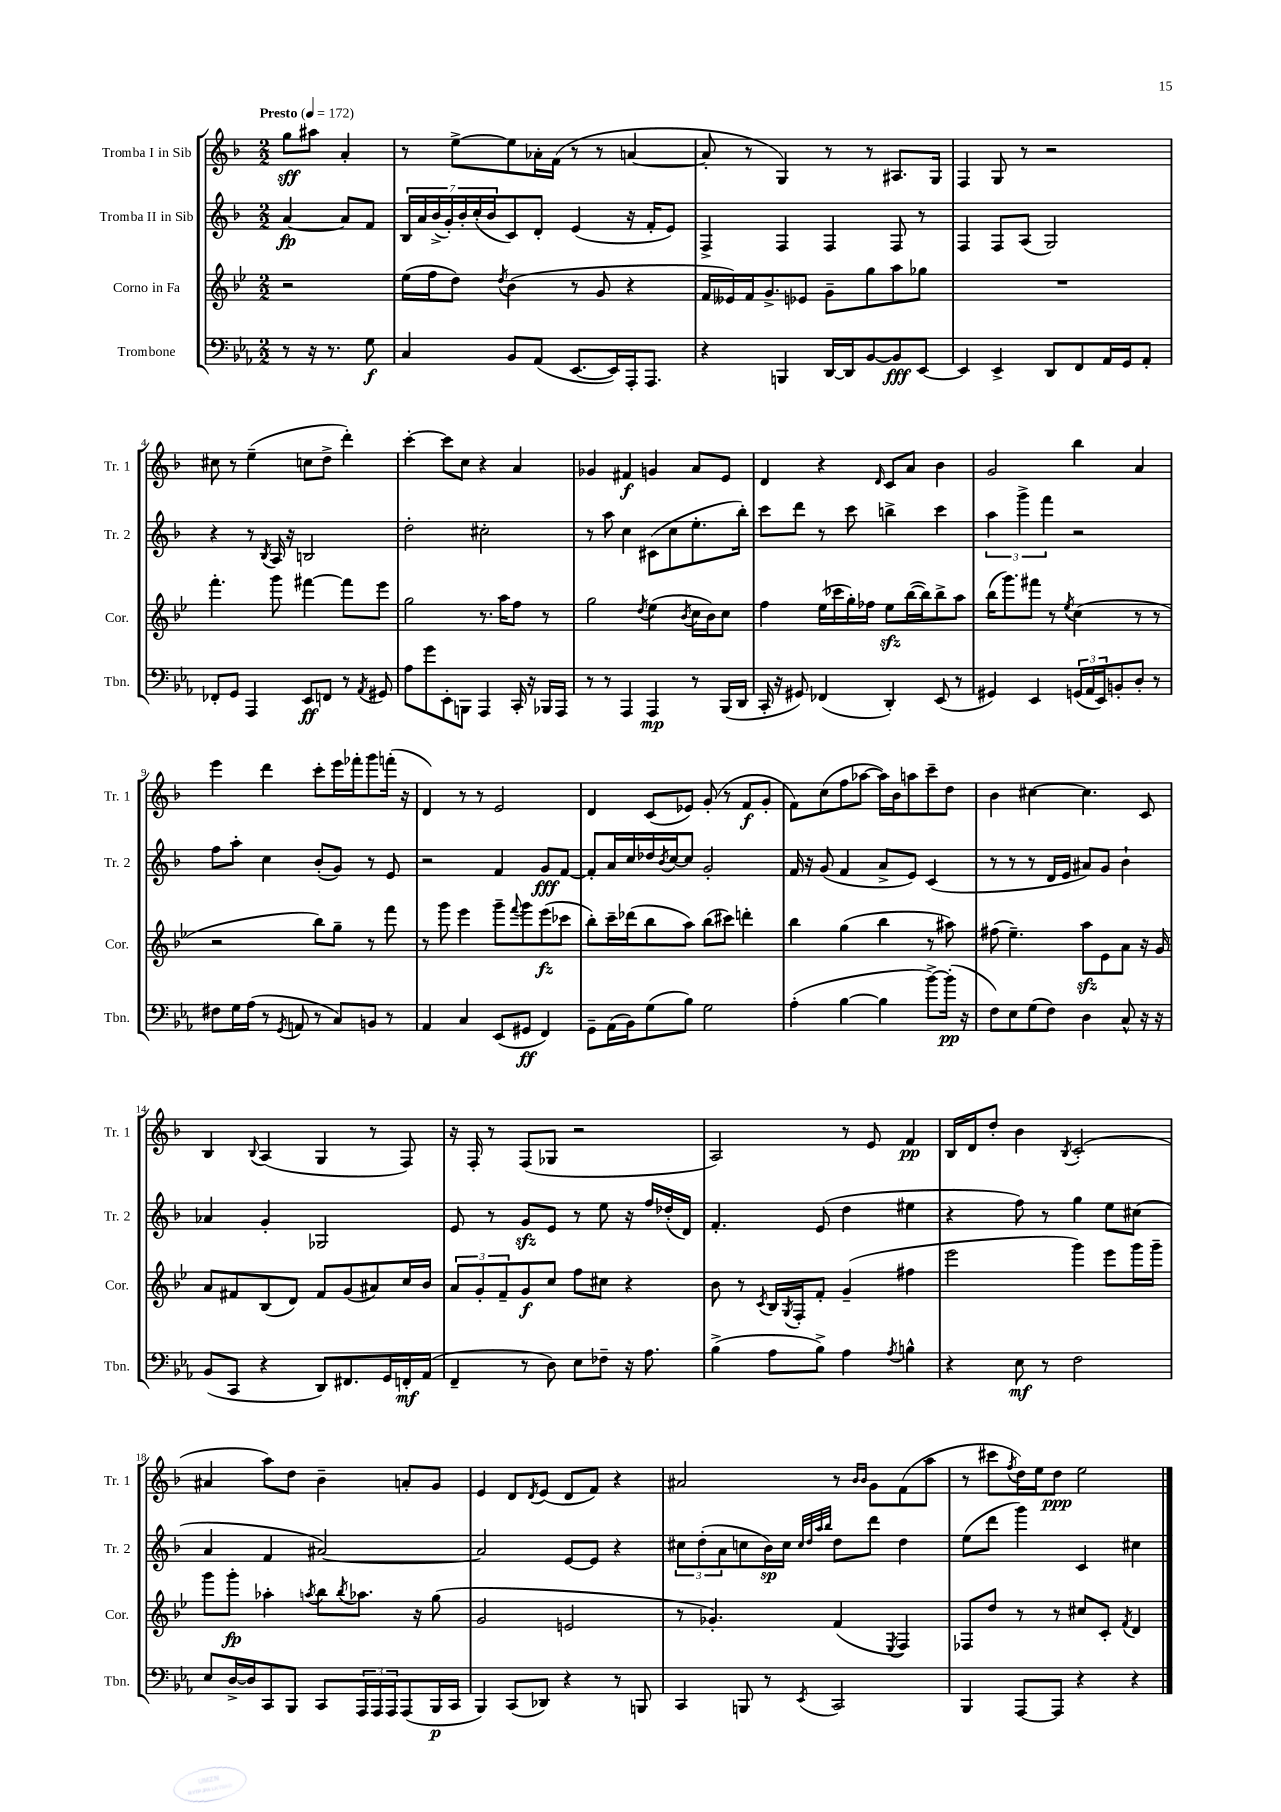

**kern	**kern	**kern	**kern
*staff4	*staff3	*staff2	*staff1
*clefF4	*clefG2	*clefG2	*clefG2
*k[b-e-a-]	*k[b-e-]	*k[b-]	*k[b-]
*M2/2	*M2/2	*M2/2	*M2/2
*MM172	*MM172	*MM172	*MM172
8r	2r	[4a	8gg
16r	.	.	8aa#
8.r	.	.	.
.	.	8a]	4a'
8G	.	8f	.
=	=	=	=
4C	(16ee-	28B-	8r
.	.	28a	.
.	16ff	.	.
.	.	(28b-^	.
.	.	28g')	.
.	8dd)	.	[8ee^
.	.	28b-'	.
.	.	(28cc'	.
.	.	28b-	.
.	8qdd	.	.
8BB-	(4b-	8c)	8ee]
(8AA-	.	8d'	16a-'
.	.	.	(16f
[8.EE-	8r	(4e	8r
.	8g	.	8r
16EE-])	.	.	.
16AAA-'	4r	16r	[4a
8.AAA-	.	16f'	.
.	.	8e)	.
=	=	=	=
4r	16f	4F^	8a']
.	16e--)	.	.
.	16f	.	8r
.	8.g^	.	.
4BBB	.	4F	4G)
.	8e-	.	.
[16DD	8g~	4F	8r
16DD]	.	.	.
[8BB-	8gg	.	8r
8BB-]	8aa	8F	8.A#
[8EE-	8gg-	8r	.
.	.	.	16G
=	=	=	=
4EE-]	1r	4F	4F
4EE-^	.	8F	8G
.	.	(8A	8r
8DD	.	2G)	2r
8FF	.	.	.
16AA-	.	.	.
16GG	.	.	.
8AA-'	.	.	.
=	=	=	=
8FF-'	4.fff'	4r	8cc#
8GG	.	.	8r
4AAA-	.	8r	(4ee~
.	.	8qB-	.
.	8ggg	16A	.
.	.	16r	.
8EE-	[4fff#	2B	8cc
8FF	.	.	8dd^
8r	8fff#]	.	4ddd')
8qAA-	.	.	.
8GG#	8eee-	.	.
=	=	=	=
8A-	2gg	2dd'	[4ccc'
8g	.	.	.
8EE-'	.	.	8ccc]
8BBB	.	.	8cc
4AAA-	8.r	2cc#'	4r
.	16aa	.	.
16CC'	8ff	.	4a
16r	.	.	.
16BBB-	8r	.	.
16AAA-	.	.	.
=	=	=	=
8r	2gg	8r	4g-
8r	.	8aa	.
4AAA-	.	4cc	4f#
.	8qdd	.	.
4AAA-	(4ee-	(8c#	4g
.	.	8cc	.
.	8qb-	.	.
8r	16cc	8.ee'	8a
.	16b-)	.	.
(16BBB-	8cc	.	8e
16DD	.	16bb-')	.
=	=	=	=
16CC'	4ff	8ccc	4d
16r	.	.	.
8GG#)	.	8ddd	.
(4FF-	(16ee-	8r	4r
.	16ccc-	.	.
.	16gg')	8ccc	.
.	16ff-	.	.
.	.	.	16qqd
4DD')	8ee-	4bb^	8c
.	([16bb-	.	8a
.	16bb-])	.	.
(8EE-	8bb-^	4ccc	4b-
8r	8aa	.	.
=	=	=	=
4GG#)	(16bb-	6aa	2g
.	8.ggg)	.	.
.	.	6ggg^	.
4EE-	8fff#	.	.
.	.	6fff	.
.	8r	.	.
.	8qee-	.	.
(24GG	(4cc	2r	4bb-
24AA-	.	.	.
24EE-)	.	.	.
8BB'	.	.	.
8D'	8r	.	4a
8r	8r	.	.
=	=	=	=
8F#	2r	8ff	4eee
16G	.	8aa'	.
(16A-	.	.	.
8r	.	4cc	4ddd
8qGG	.	.	.
8AA	.	.	.
8r	8bb-)	(8b-'	8ccc'
8C)	8gg~	8g)	16eee
.	.	.	16fff-'
8BB	8r	8r	8ggg
8r	8fff	8e	(16fff'
.	.	.	16r
=	=	=	=
4AA-	8r	2r	4d)
.	8ggg	.	.
4C	4eee-	.	8r
.	.	.	8r
(8EE-	8ggg~	4f	2e
.	8qqfff	.	.
8GG#	8ggg	.	.
4FF)	(8eee-	8g	.
.	8ccc-	[8f	.
=	=	=	=
8GG~	8bb-')	8f']	4d
(16AA-	16ccc~	16a	.
16BB-)	(16ddd-	16cc	.
(8G	8bb-	16dd-	(8c
.	.	8qb-	.
.	.	[16cc	.
8B-)	8aa)	8cc]	8e-)
2G	(8bb-	2g'	(8g'
.	8ccc#)	.	8r
.	4ddd'	.	8f
.	.	.	8g'
=	=	=	=
(4A-'	4bb-	16f	8f)
.	.	16r	.
.	.	(8g	(8cc
[4B-	(4gg	4f	8ff
.	.	.	[8aa-
4B-]	4bb-	8a^	16aa-])
.	.	.	16b-
.	.	8e)	8aa
[8b-^)	8r	(4c	8ccc~
(16b-']	8aa#)	.	8dd
16r	.	.	.
=	=	=	=
8F)	(8ff#	8r	4b-
8E-	4.ee-~)	8r	.
(8G	.	8r	[4cc#
8F)	.	16d	.
.	.	16e	.
4D	8aa	8a#)	4.cc#]
.	8e-	8g	.
8C^^	8a	4b-`	.
16r	16r	.	8c
16r	16g	.	.
=	=	=	=
(8BB-	8a	4a-	4B-
8CC	8f#	.	.
.	.	.	8qqB-
4r	(8B-	4g'	(4A
.	8d)	.	.
8DD)	8f#	2G-	4G
8.FF#	(8g	.	.
.	8a#)	.	8r
16GG	.	.	.
16FF'	16cc	.	8F)
(16AA-	16b-	.	.
=	=	=	=
4FF~	12a	8e	16r
.	.	.	16F'
.	12g'	.	.
.	.	8r	8r
.	12f~	.	.
8r	8g	8g	(8F
8D)	8cc	8e	8G-
8E-	8ff	8r	2r
8F-~	8cc#	8ee	.
16r	4r	16r	.
8.A-	.	16ff	.
.	.	(16dd-'	.
.	.	16d)	.
=	=	=	=
(4B-^	8b-	4.f'	2A)
.	8r	.	.
.	8qc	.	.
8A-	16B-	.	.
.	8qG	.	.
.	16F'	.	.
8B-^)	8f'	(8e	.
4A-	(4g~	4dd	8r
.	.	.	8e
8qA-	.	.	.
4B^^	4ff#	4ee#	4f
=	=	=	=
4r	2eee-	4r	16B-
.	.	.	16d
.	.	.	8dd'
8E-	.	8ff)	4b-
8r	.	8r	.
.	.	.	8qB-
2F	4ggg)	4gg	(2c'
.	8eee-	8ee	.
.	16ggg	(8cc#	.
.	16ggg~	.	.
=	=	=	=
8E-	8ggg	4a	4a#
[16D^	8ggg'	.	.
16D]	.	.	.
8CC	4aa-'	4f	8aa)
8BBB-	.	.	8dd
.	8qaa	.	.
8CC	8bb-	[2a#)	4b-~
.	8qbb-	.	.
24AAA-	8.aa-	.	.
24AAA-	.	.	.
24AAA-	.	.	.
(8AAA-	.	.	8a'
.	16r	.	.
16BBB-	(8gg	.	8g
16CC	.	.	.
=	=	=	=
4BBB-)	2g	2a#]	4e
(8CC	.	.	8d
.	.	.	8qd
8DD-)	.	.	(8e
4r	2e	[8e	8d
.	.	8e]	8f)
8r	.	4r	4r
8BBB	.	.	.
=	=	=	=
4CC	8r	12cc#	2a#
.	.	(12dd'	.
.	4.g-')	.	.
.	.	12a	.
8BBB	.	8cc	.
8r	.	16b-)	.
.	.	16cc	.
.	.	32qqcc	.
.	.	32qqdd	.
.	.	32qqaa	.
8qEE-	.	32qqbb-	.
2CC	(4f	8dd	8r
.	.	.	16qqb-
.	.	.	16qqb-
.	.	8ddd	8g
.	8qE-	.	.
.	4F)	4dd	(8f
.	.	.	8aa
=	=	=	=
4BBB-	8F-	(8ee	8r
.	8dd	8ddd	8ccc#
.	.	.	8qff
[8AAA-	8r	4ggg)	16dd)
.	.	.	16ee
8AAA-]	8r	.	8dd
4r	8cc#	4c	2ee
.	8c'	.	.
.	8qf	.	.
4r	4d	4cc#	.
==	==	==	==
*-	*-	*-	*-
